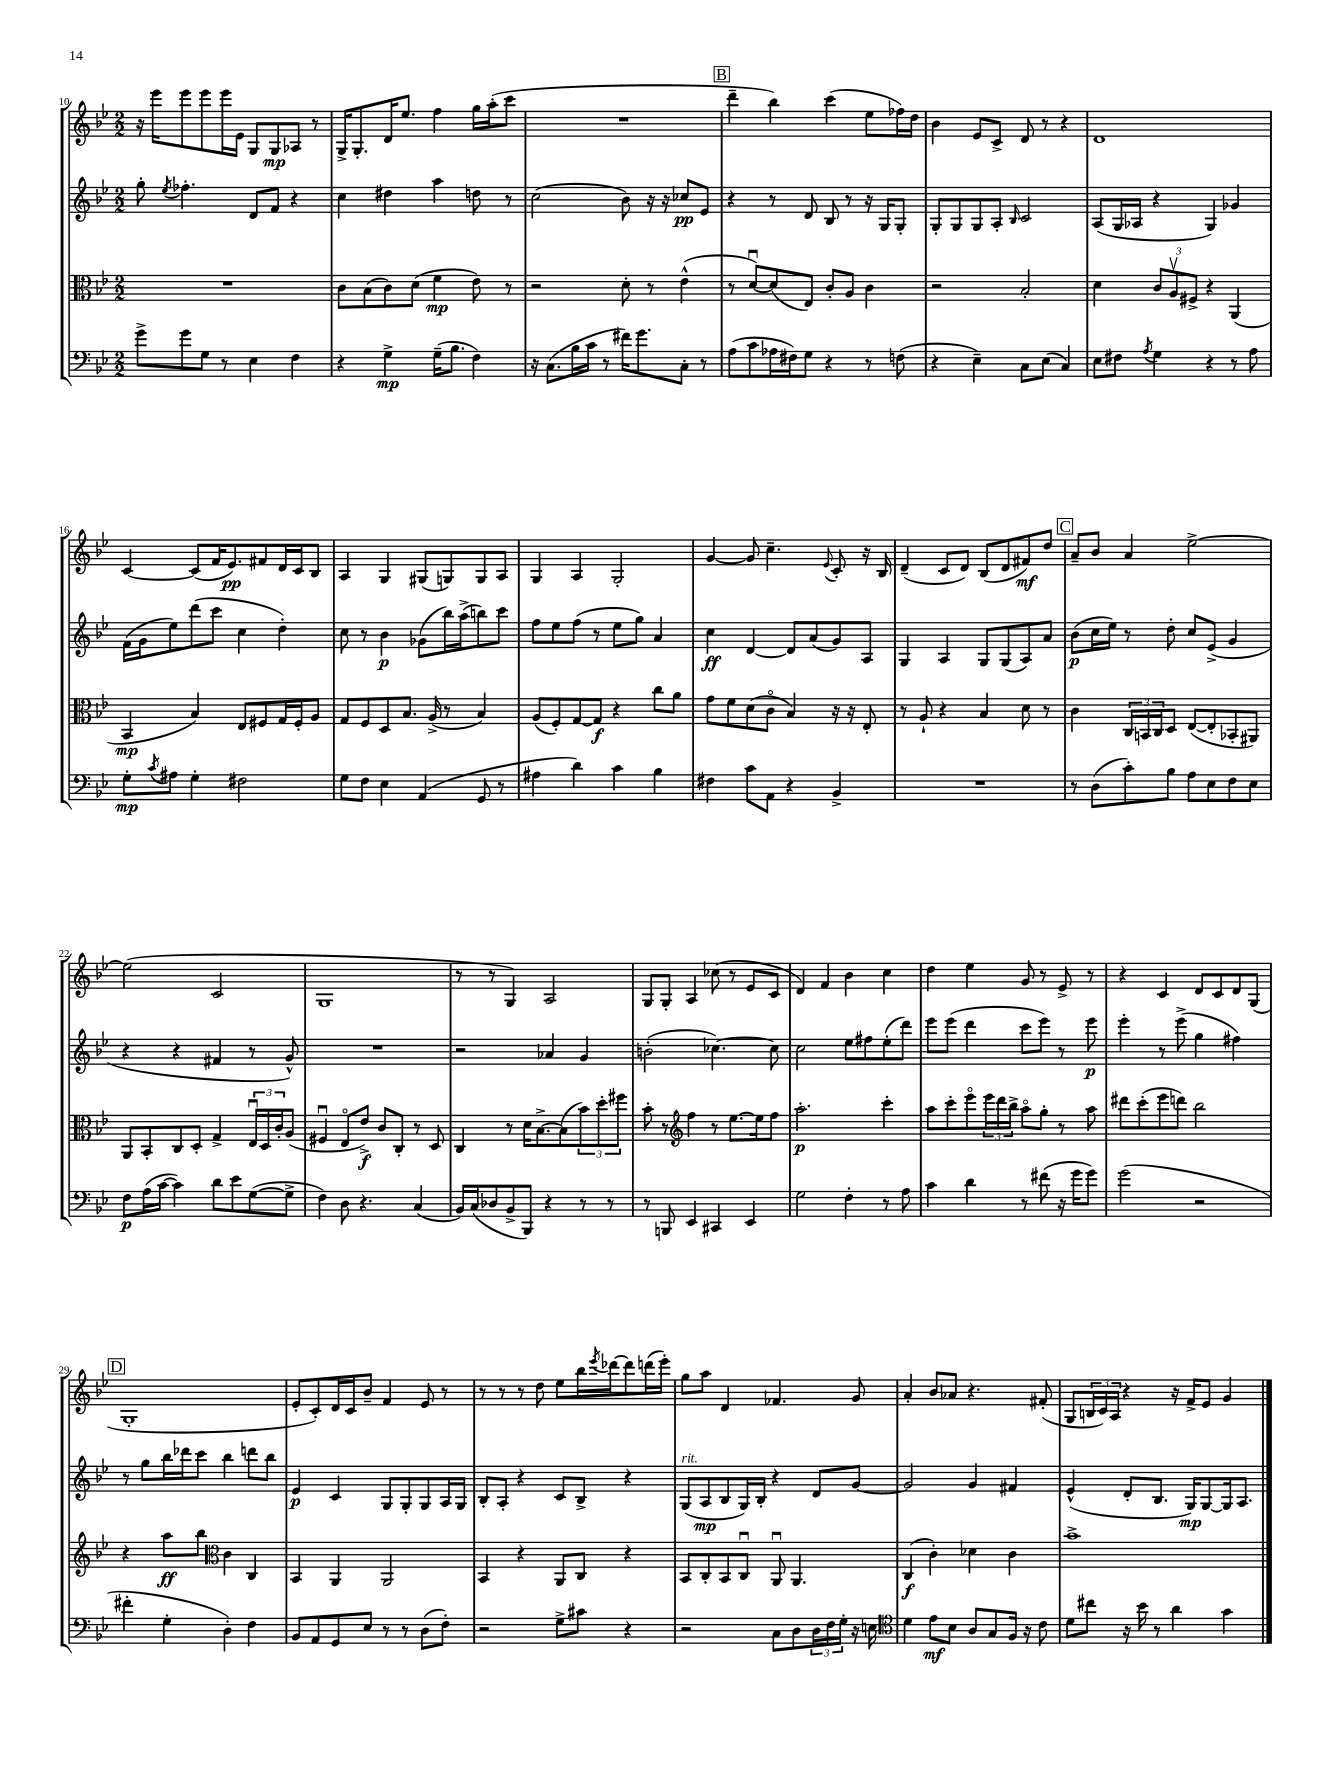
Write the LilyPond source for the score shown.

<<
\new StaffGroup <<
\new Staff = "s0" {
    \clef treble \key bes \major \numericTimeSignature \time 2/2
    r16 ees'''16 ees'''8 ees'''8 ees'''16 ees'16 g8 g8\mp aes8 r8 |
    g16-> g8.-. d'16 ees''8. f''4 g''16 a''16-.( c'''8 |
    R1 |
    \mark \markup { \box "B" } d'''4-- bes''4) c'''4( ees''8 fes''16) d''16 |
    bes'4 ees'8 c'8-> d'8 r8 r4 |
    d'1 |
    c'4~ c'8( f'16 ees'8.\pp) fis'8 d'16 c'16 bes8 |
    a4 g4 gis8( g8) g8 a8 |
    g4 a4 g2-. |
    g'4~ g'8 c''4.-- \appoggiatura { ees'8 } c'8-. r16 bes16 |
    d'4--( c'8 d'8) bes8( d'8 fis'8\mf) d''8 |
    \mark \markup { \box "C" } a'8-- bes'8 a'4 ees''2~-> |
    ees''2( c'2 |
    g1 |
    r8 r8 g4) a2 |
    g8 g8-. a4 ces''8( r8 ees'8 c'8 |
    d'4) f'4 bes'4 c''4 |
    d''4 ees''4 g'8 r8 ees'8-> r8 |
    r4 c'4 d'8 c'8 d'8 g8( |
    \mark \markup { \box "D" } g1-. |
    ees'8-. c'8-.) d'16 c'16 bes'8-- f'4 ees'8 r8 |
    r8 r8 r8 d''8 ees''8 bes''16 \acciaccatura { ees'''8 } des'''16~ des'''8 d'''16( ees'''16-.) |
    g''8 a''8 d'4 fes'4. g'8 |
    a'4-. bes'8 aes'8 r4. fis'8-.( |
    g8 \tuplet 3/2 { b16 c'16) a16 } r4 r16 f'16-> ees'8 g'4 \bar "|." |
}
\new Staff = "s1" {
    \clef treble \key bes \major \numericTimeSignature \time 2/2
    g''8-. \acciaccatura { ees''8 } fes''4.-. d'8 f'8 r4 |
    c''4 dis''4 a''4 d''8 r8 |
    c''2( bes'8) r16 r16 ces''8\pp ees'8 |
    \mark \markup { \box "B" } r4 r8 d'8 bes8 r8 r16 g16 g8-. |
    g8-. g8 g8 a8-. \grace { bes16 } c'2 |
    a8( g16 aes16 r4 g4) ges'4 |
    f'16( g'16 ees''8) d'''8( c'''8 c''4 d''4-.) |
    c''8 r8 bes'4\p ges'8( bes''16) a''16->( b''8) c'''8 |
    f''8 ees''8 f''8( r8 ees''8 g''8) a'4 |
    c''4\ff d'4~ d'8 a'8( g'8) a8 |
    g4 a4 g8 g8( a8) a'8 |
    \mark \markup { \box "C" } bes'8\p( c''16 ees''16) r8 d''8-. c''8 ees'8->( g'4 |
    r4 r4 fis'4 r8 g'8-^) |
    R1 |
    r2 aes'4 g'4 |
    b'2-.( ces''4.~) ces''8 |
    c''2 ees''8 fis''8 ees''8-.( d'''8) |
    ees'''8 ees'''8( d'''4 c'''8 ees'''8) r8 ees'''8\p |
    ees'''4-. r8 ees'''8->( g''4 fis''4) |
    \mark \markup { \box "D" } r8 g''8 bes''16 des'''16 c'''8 bes''4 d'''8 bes''8 |
    ees'4\p c'4 g8 g8-. g8 a16 g16 |
    bes8-. a8-. r4 c'8 bes8-> r4 |
    g8^\markup { \italic "rit." }( a8\mp bes8 g16) bes16-. r4 d'8 g'8~ |
    g'2 g'4 fis'4 |
    ees'4-^( d'8-. bes8. g16\mp) g8~ g16 a8. \bar "|." |
}
\new Staff = "s2" {
    \clef alto \key bes \major \numericTimeSignature \time 2/2
    R1 |
    c'8 bes8( c'8) d'8( f'4\mp ees'8) r8 |
    r2 d'8-. r8 ees'4-^( |
    \mark \markup { \box "B" } r8 d'8~\downbow) d'8( ees8) c'8-. a8 c'4 |
    r2 bes2-. |
    d'4 \tuplet 3/2 { c'8 a8\upbow fis8-> } r4 a,4( |
    bes,4\mp bes4) ees8 fis8 g16 fis16-. a8 |
    g8 f8 d8 bes8. a16->( r8 bes4) |
    a8( f8-.) g8~ g8\f r4 c''8 a'8 |
    g'8 f'8 d'8( c'8\flageolet bes4) r16 r16 ees8-. |
    r8 a8-! r4 bes4 d'8 r8 |
    \mark \markup { \box "C" } c'4 \tuplet 3/2 { c16 b,16 c16 } d8 ees8~( ees8-. bes,8-. ais,8) |
    a,8 bes,8-. c8 d8-. g4-> \tuplet 3/2 { ees16\downbow d16 c'16-. } a8( |
    fis4\downbow ees8\flageolet ees'8->\f) c'8 c8-. r8 d8 |
    c4 r8 d'16 bes8.~-> bes8( \tuplet 3/2 { bes'8) d''8-. fis''8 } |
    bes'8-. r8 \clef treble f''4 r8 ees''8.~ ees''16 f''8 |
    a''2.-.\p c'''4-. |
    a''8 c'''8-. ees'''8\flageolet \tuplet 3/2 { ees'''16 d'''16 bes''16-> } a''8\flageolet g''8-. r8 a''8 |
    dis'''8 c'''8-.( ees'''8 d'''8) bes''2 |
    \mark \markup { \box "D" } r4 a''8\ff bes''8 \clef alto c'4 c4 |
    bes,4 a,4 a,2 |
    bes,4 r4 a,8 c8 r4 |
    bes,8 c8-. bes,8 c8\downbow a,8\downbow a,4. |
    c4\f( c'4-.) des'4 c'4 |
    bes'1-> \bar "|." |
}
\new Staff = "s3" {
    \clef bass \key bes \major \numericTimeSignature \time 2/2
    g'8-> g'8 g8 r8 ees4 f4 |
    r4 g4->\mp g16--( bes8. f4) |
    r16 c8.( bes16 c'16 r8 fis'16) g'8. c8-. r8 |
    \mark \markup { \box "B" } a8( c'8 aes16 fis16) g8 r4 r8 f8( |
    r4 ees4--) c8 ees8( c4) |
    ees8 fis8 \acciaccatura { a8 } g4 r4 r8 a8 |
    g8-.\mp \acciaccatura { c'8 } ais8 g4-. fis2 |
    g8 f8 ees4 a,4( g,8 r8 |
    ais4 d'4) c'4 bes4 |
    fis4 c'8 a,8 r4 bes,4-> |
    R1 |
    \mark \markup { \box "C" } r8 d8( c'8-.) bes8 a8 ees8 f8 ees8 |
    f8\p a16( c'16~ c'4) d'8 ees'8 g8~( g8-> |
    f4) d8 r4. c4( |
    bes,16) c16( des8 bes,8-> bes,,8) r4 r8 r8 |
    r8 b,,8 ees,4 cis,4 ees,4 |
    g2 f4-. r8 a8 |
    c'4 d'4 r8 fis'8( r16 g'16 g'8) |
    g'2( r2 |
    \mark \markup { \box "D" } fis'4-. g4-. d4-.) f4 |
    bes,8 a,8 g,8 ees8 r8 r8 d8( f8-.) |
    r2 g8-> cis'8 r4 |
    r2 c8 d8 \tuplet 3/2 { d16 f16 g16-. } r16 e16 |
    \clef tenor d'4 ees'8\mf bes8 a8 g8 f16 r16 c'8 |
    d'8 cis''8 r16 bes'16 r8 a'4 g'4 \bar "|." |
}
>>
>>
\layout { \context { \Score currentBarNumber = #10 } }
